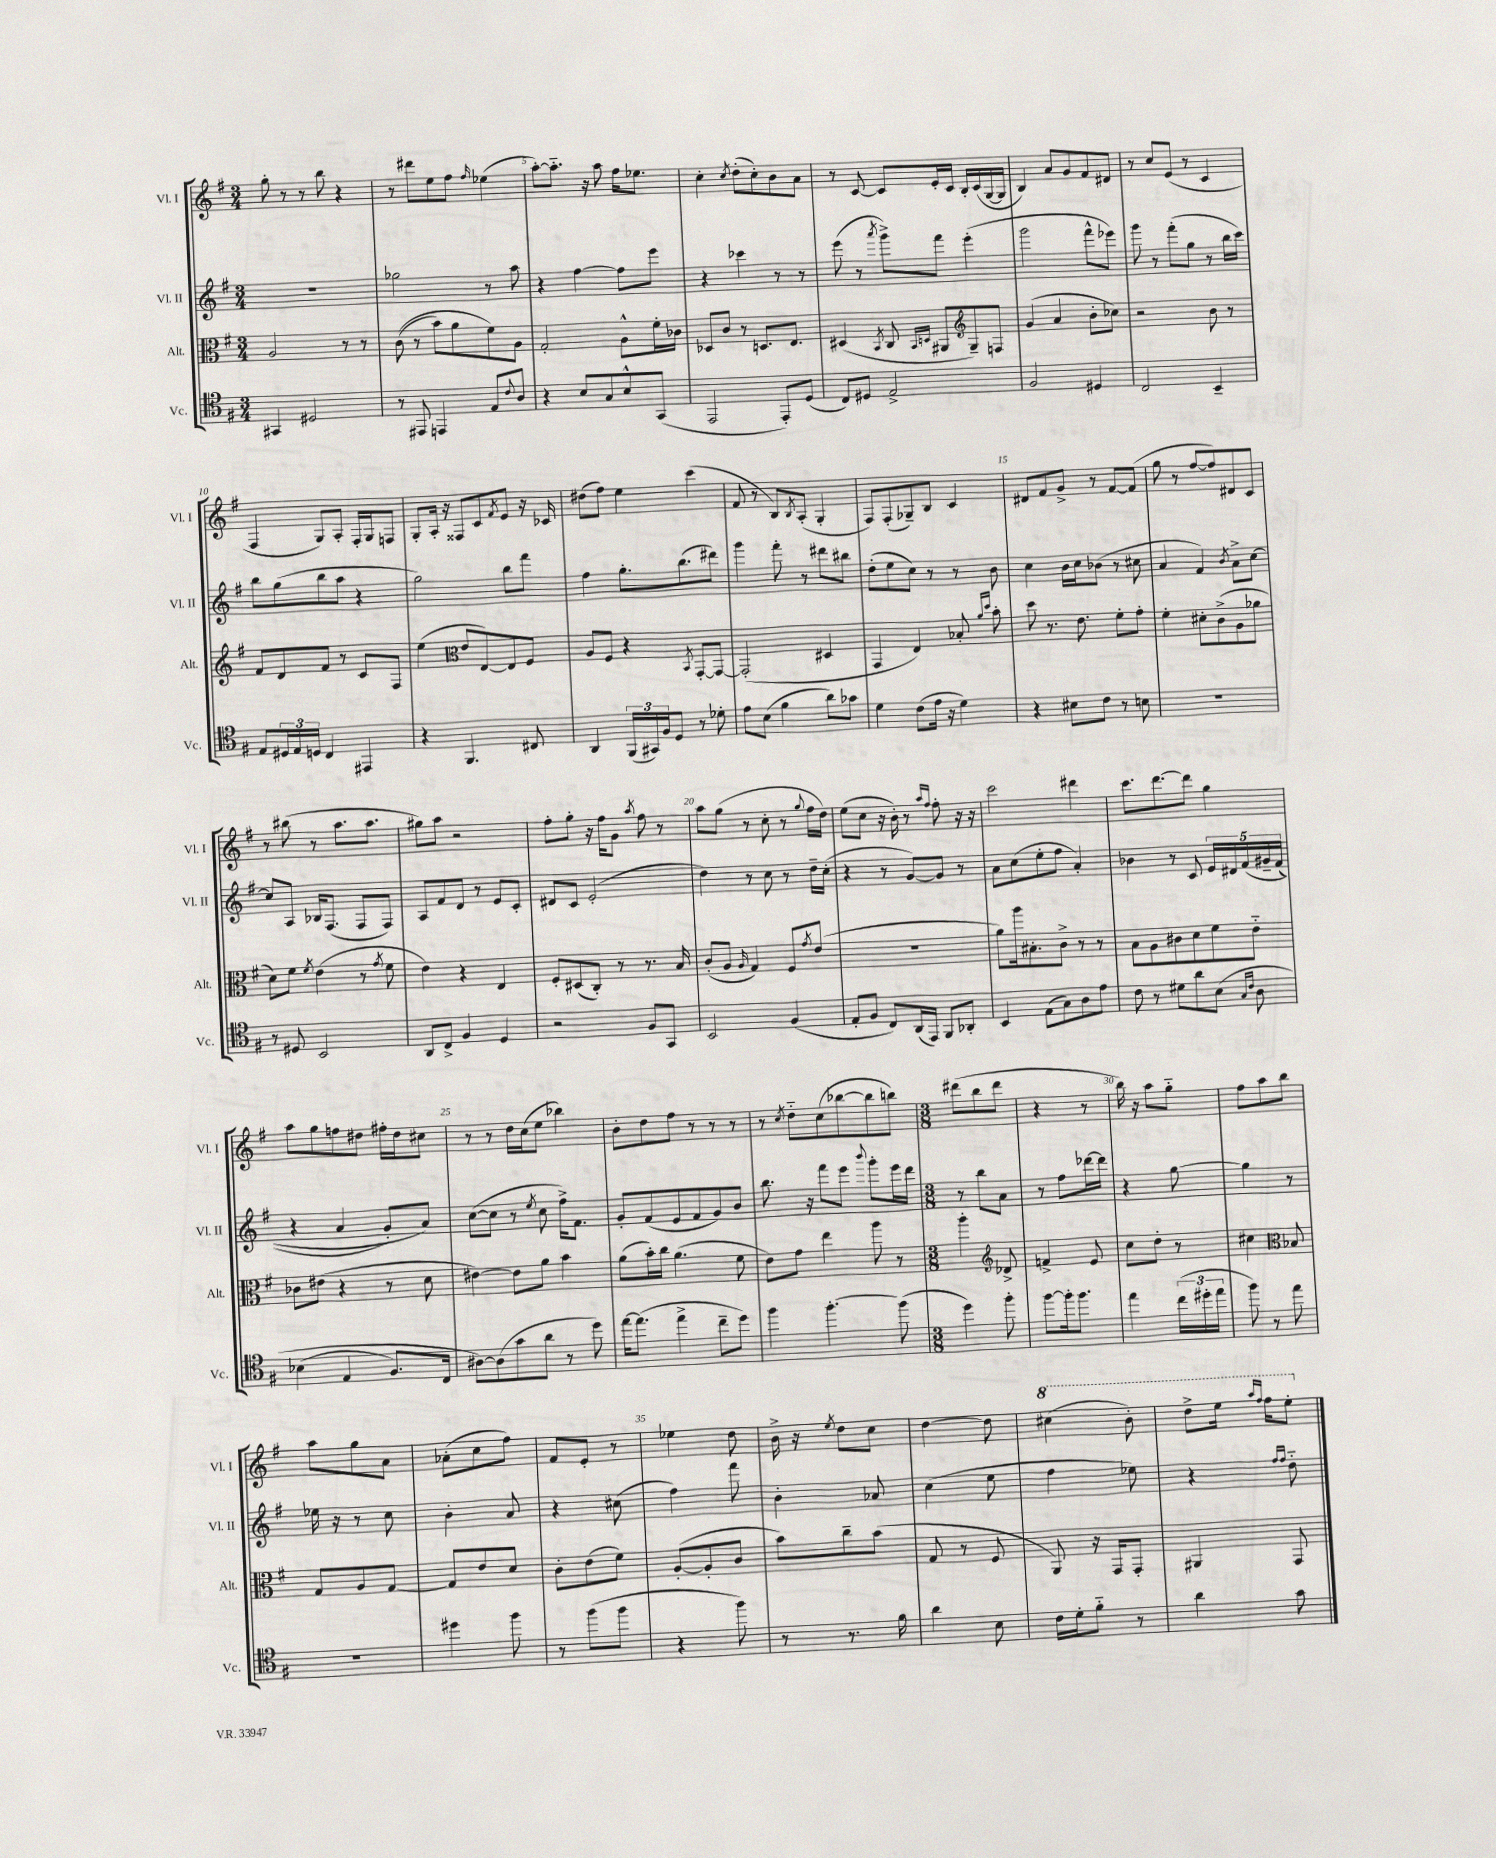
<<
\new StaffGroup <<
\new Staff = "s0" \with { instrumentName = "Vl. I" shortInstrumentName = "Vl. I" } {
    \clef treble \key g \major \numericTimeSignature \time 3/4
    g''8-. r8 r8 b''8 r4 |
    r8 dis'''8 e''8 fis''8 \grace { fis''16 } ees''4( |
    a''8~-.) a''8.-_ r16 a''8 fis''16 ees''8. |
    c''4-. \acciaccatura { c''8 } d''8-.( c''8-.) b'8 a'8 |
    r8 c'8~ c'8 e'16-. c'16 b16-. c'16( g16~ g16 |
    b4) a'8 g'8 fis'8 dis'8 |
    r8 c''8 e'8( r8 c'4 |
    fis4 g8) a8-. fis16-. g16 f8 |
    g8-. a16-. r16 fisis8 c'8 \acciaccatura { fis'8 } e'8 r16 ces'16 |
    dis''8( fis''8) e''4 c'''4( |
    fis'8 r8 b8) \acciaccatura { b8 } a8-.( g4-. |
    fis8) fis8-.( ges8--) b8 c'4 |
    dis'8 fis'8 g'8-> r8 fis'8~ fis'8( |
    g''8 r8 fis''8~ fis''8) dis'8 c'8 |
    r8 bis''8( r8 a''8. a''8. |
    gis''8) a''8 r2 |
    fis''8-. g''8-. r16 fis''16 g'8 \acciaccatura { a''8 } fis''8 r8 |
    a''8 g''8( r8 c''8-. r8 \appoggiatura { g''8 } fis''16 d''16) |
    e''8( c''8 r16 b'16-.) r8 \grace { a''16 fis''16 } fis''8-. r16 r16 |
    c'''2 dis'''4 |
    c'''8. d'''8.~ d'''8 g''4 |
    a''8 g''8 f''8 dis''8 fis''16-. dis''16 cis''8 |
    r8 r8 d''16 c''16( e''8 bes''4) |
    b'8-. d''8 fis''8 r8 r8 r8 |
    r8 \acciaccatura { c''8 } d''8-_ c''8( bes''8~ bes''8 b''8) |
    \numericTimeSignature \time 3/8 dis'''8( b''8 dis'''8 |
    r4 r8 |
    b''16) r16 a''8 g''8-_ |
    fis''8 a''8 b''8 |
    a''8 g''8 a'8 |
    aes'8-.( c''8 fis''8) |
    fis'8 e'8-. r8 |
    ees''4 d''8 |
    b'16-> r16 \acciaccatura { e''8 } d''8 c''8 |
    d''4~ d''8 |
    \ottava #1 cis'''4( b''8-.) |
    d'''8-> e'''16 \grace { a'''16 fis'''16 } fis'''16 e'''8-. \ottava #0 \bar "|." |
}
\new Staff = "s1" \with { instrumentName = "Vl. II" shortInstrumentName = "Vl. II" } {
    \clef treble \key g \major \numericTimeSignature \time 3/4
    R2. |
    ges''2 r8 a''8 |
    r4 fis''4~ fis''8 e'''8 |
    r4 ces'''4 r8 r8 |
    e'''8( r8 \acciaccatura { a'''8 } g'''8->) fis'''8 e'''4-.( |
    g'''2 fis'''8-^ ees'''8) |
    g'''8 r8 fis'''8-.( g''8 r8 b''16 c'''16) |
    b''8 g''8( b''8 a''8 r4 |
    g''2) b''8 fis'''8 |
    fis''4 g''8.-. b''8.( dis'''8) |
    g'''4 fis'''8-. r8 dis'''8 bis''8 |
    d''8-.( e''8 c''8) r8 r8 b'8 |
    c''4 b'16 c''16 bes'8( r8 cis''8 |
    a'4 fis'4) \acciaccatura { b'8 } a'8-> c''8~ |
    c''8 a8 bes16 fis8.( fis8 fis8) |
    a8 fis'8 d'8 r8 e'8 c'8-. |
    dis'8 c'8 e'2-.( |
    d''4) r8 c''8 r8 d''16-- c''16-.( |
    r4 r8 g'8~) g'8 r8 |
    a'8 c''8( e''8-. fis''8 a'4-.) |
    bes'4 r8 c'8 \tuplet 5/4 { e'16 dis'16 fis'16\( gis'16-- fis'16( } |
    r4 a'4 g'8-.) a'8\) |
    c''8~( c''8 r8 \acciaccatura { e''8 } c''8 fis''16->) fis'8. |
    g'8-. fis'8( e'8 fis'8 g'8) b'8 |
    b''8. r16 fis'''8 e'''8 \appoggiatura { b'''8 } g'''8-. e'''16 d'''16 |
    \numericTimeSignature \time 3/8 r8 b''8 a'8 |
    r8 fis''8 des'''16~ des'''16 |
    r4 g''8~ |
    g''4 r8 |
    ees''16 r16 r8 c''8 |
    b'4-. a'8 |
    r4 cis''8( |
    fis''4) fis'''8 |
    b'4-. aes'8 |
    c''4( e''8 |
    fis''4 ees''8) |
    r4 \grace { fis''16 fis''16 } d''8-_ \bar "|." |
}
\new Staff = "s2" \with { instrumentName = "Alt." shortInstrumentName = "Alt." } {
    \clef alto \key g \major \numericTimeSignature \time 3/4
    a2 r8 r8 |
    c'8(\( r8 b'8) a'8 fis'8\) a8 |
    g2-. a8-^ fis'16-. ces'16 |
    des8 c'8 r8 d8. e8. |
    dis4( \acciaccatura { b,8 } c8 \grace { b,16 d16 } ais,8 g8--) f8 |
    \clef treble g'4( a'4 b'8-. ces''8) |
    r2 b'8 r8 |
    fis'8 d'8 fis'8 r8 c'8 fis8 |
    e''4( \clef alto e'8 e8~) e8 fis8 |
    a8 fis8 r4 \acciaccatura { b,8 } g,8~-. g,8~ |
    g,2-.( dis4 |
    g,4 e4) bes8-. \grace { a'16 d''16 } b'8-. |
    d''8 r8. e'8. fis'8-. g'8-. |
    fis'4-. dis'8-. c'8->( a8 aes'8 |
    d'8) fis'8 \acciaccatura { fis'8 } e'4( r8 \acciaccatura { g'8 } fis'8 |
    e'4) r4 e4 |
    fis8-. dis8( c8-.) r8 r8. b16 |
    c'8-.( a8 \grace { a16 } g4) fis8 \acciaccatura { g'8 } e'8( |
    R2. |
    a'8) a''16 bis8.-. c'8-> r8 r8 |
    b8 a8 cis'8 d'8 fis'8 e'8-_ |
    ces'8 eis'8( r4 r8 d'8 |
    eis'4~) eis'8 a'8 b'4 |
    a'8( b'16-.) c''16 a'4.( fis'8 |
    e'8) g'8 e''4 a''8 r8 |
    \numericTimeSignature \time 3/8 a''4-. \clef treble des'8-> |
    f'4-> e'8 |
    c''8 d''8-. r8 |
    cis''4 \clef alto bes8 |
    g8 a8 g8~ |
    g8 e'8 d'8 |
    c'8-. e'8( fis'8) |
    a8~-.( a8-. c'8 |
    b'8) c''8-- b'8( |
    g8 r8 fis8 |
    a,8) r16 g,16 g,8-. |
    ais,4 g,8 \bar "|." |
}
\new Staff = "s3" \with { instrumentName = "Vc." shortInstrumentName = "Vc." } {
    \clef tenor \key g \major \numericTimeSignature \time 3/4
    gis,4 dis2 |
    r8 eis,8 e,4 e8 \appoggiatura { c'8 } a8 |
    r4 b8 g8 b8-^ g,8( |
    e,2 e,8-.) d8( |
    c8) dis8 e2-> |
    fis2 dis4 |
    c2 b,4-- |
    e8 \tuplet 3/2 { dis16 e16 d16 } c4 eis,4 |
    r4 fis,4. cis8 |
    a,4 \tuplet 3/2 { fis,16( gis,16) fis16 } d8 r8 des'8-. |
    e'8 b8( fis'4 a'8) ges'8 |
    d'4 c'8( e'16 r16 d'4) |
    r4 bis8 c'8 r8 b8 |
    R2. |
    r8 dis8 b,2 |
    a,8 c8-> fis4 d4 |
    r2 fis8 g,8 |
    b,2 fis4( |
    e8-. fis8 c8) a,16( e,16) fis,8 aes,8-. |
    b,4 e8( g8) a8 e'8 |
    c'8 r8 dis'8 a'8 b8\( \grace { g16 c'16 } a8 |
    bes4( e4 fis8.) c16 |
    ais8~\) ais8( g'8 a'8 r8 d''8) |
    e''16~ e''8.( e''4-> c''8-- d''8) |
    fis''4 fis''4.~-. fis''8( |
    \numericTimeSignature \time 3/8 d''4) fis''8-. |
    fis''8~ fis''16-. fis''8. |
    e''4 \tuplet 3/2 { c''16( dis''16-. e''16 } |
    fis''8) r8 e''8 |
    R4. |
    dis''4 fis''8 |
    r8 fis''8( fis''8 |
    r4 fis''8) |
    r8 r8. fis'16 |
    a'4 b8 |
    c'16 d'16-. fis'8-_ r8 |
    a'4 g'8 \bar "|." |
}
>>
>>
\layout { \context { \Score currentBarNumber = #3 \override BarNumber.break-visibility = ##(#f #t #t) barNumberVisibility = #(every-nth-bar-number-visible 5) } }
